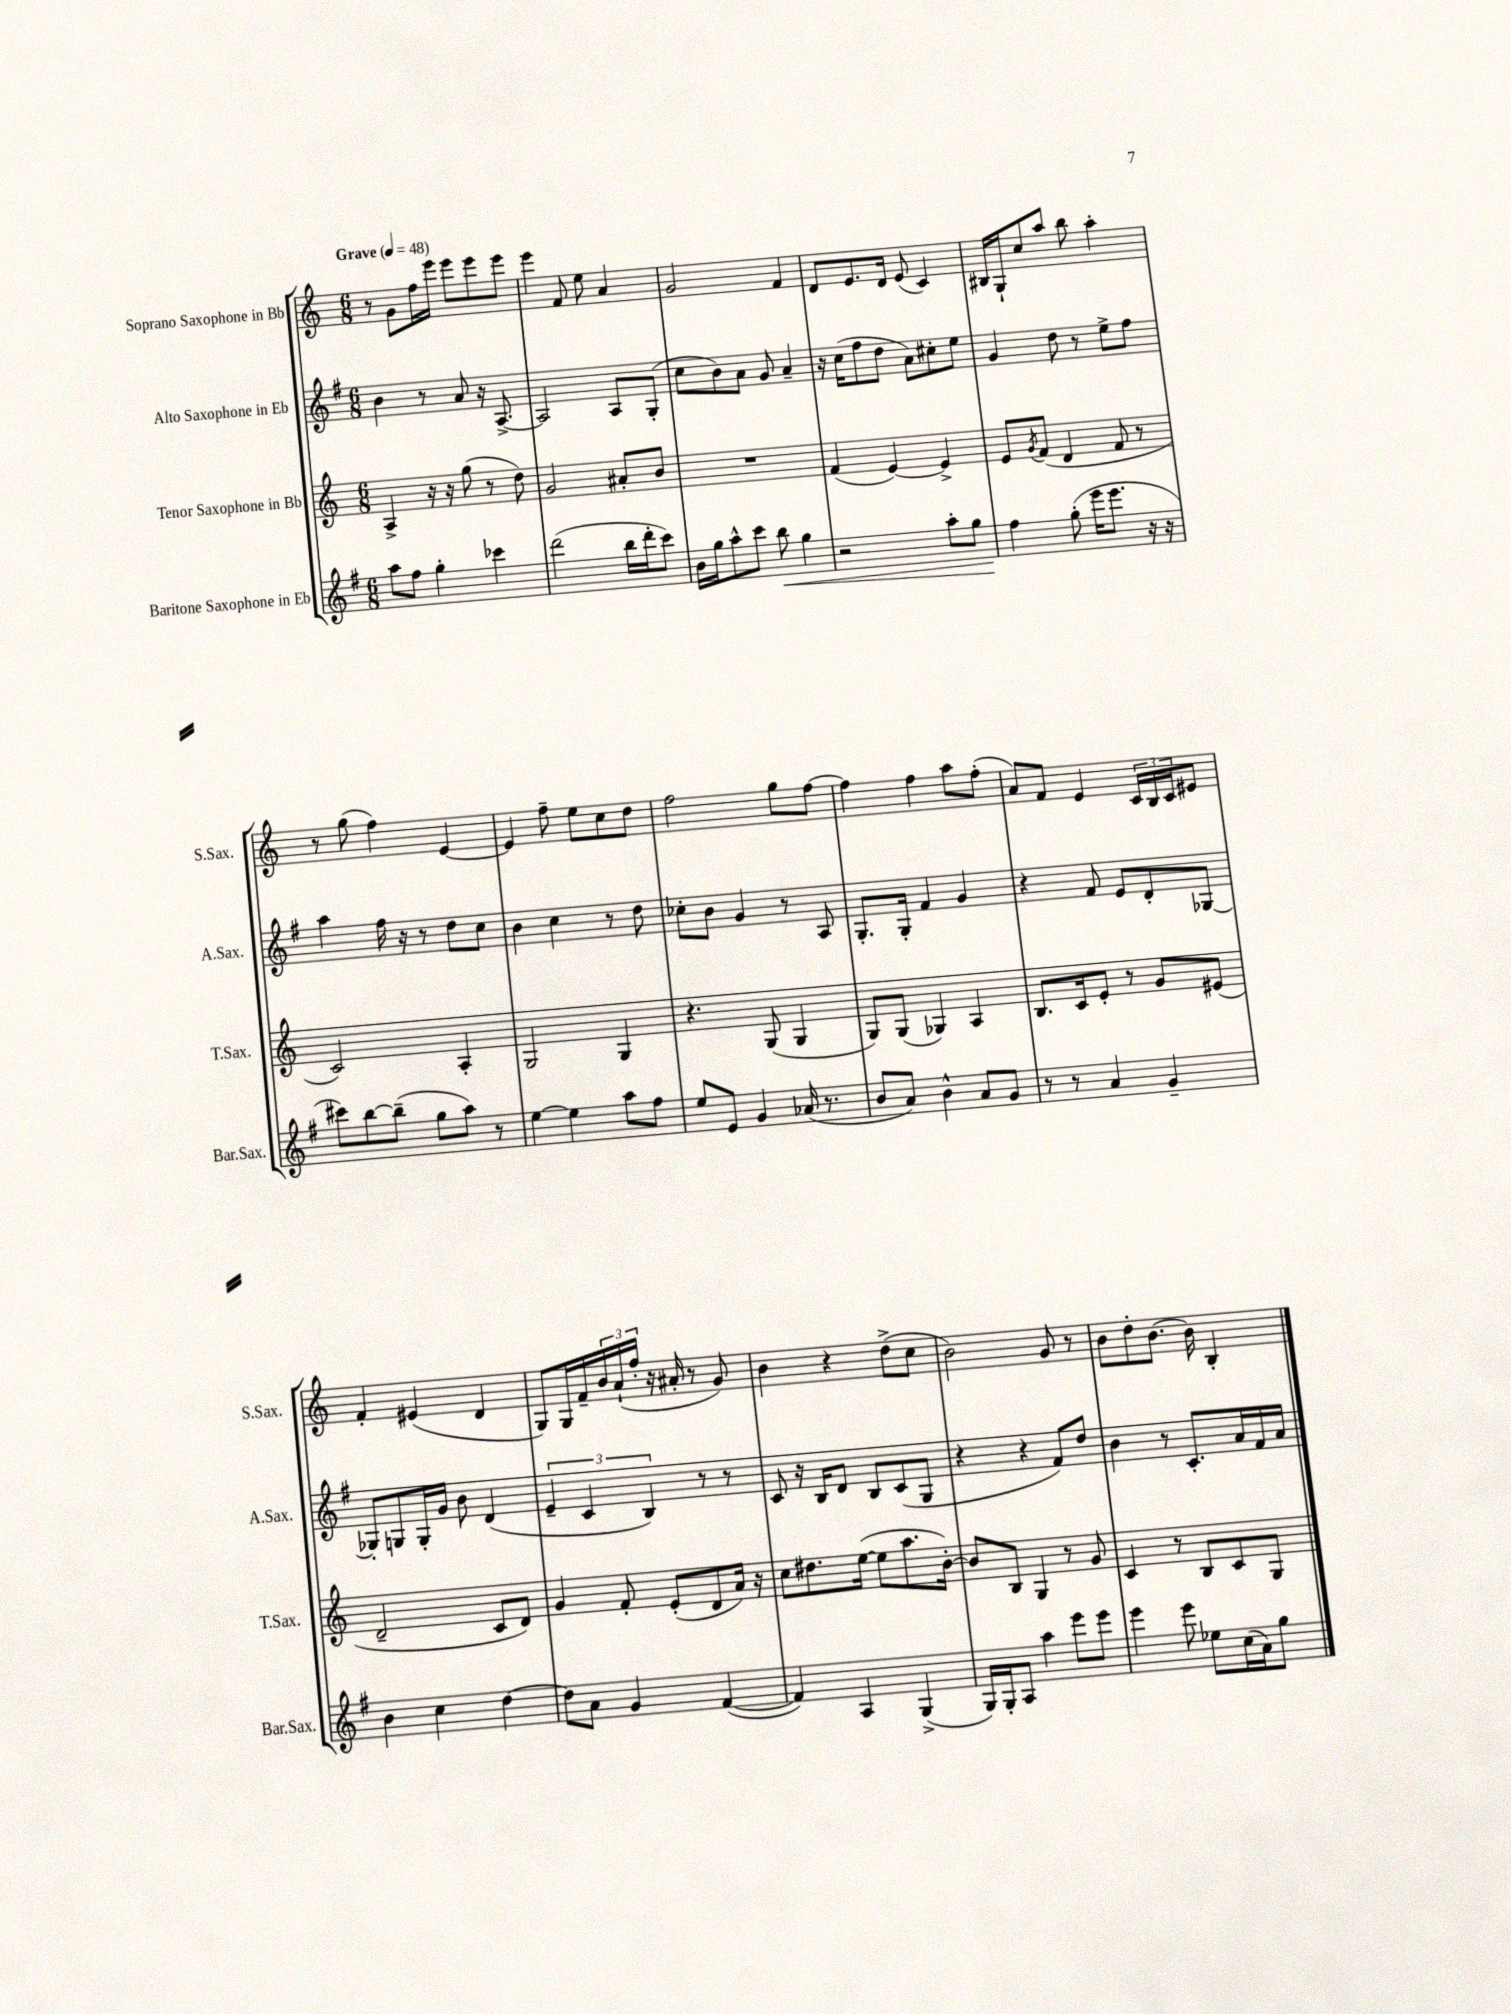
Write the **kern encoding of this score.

**kern	**dynam	**kern	**kern	**kern
*part4	*part4	*part3	*part2	*part1
*staff4	*staff4	*staff3	*staff2	*staff1
*I"Baritone Saxophone in Eb	*	*I"Tenor Saxophone in Bb	*I"Alto Saxophone in Eb	*I"Soprano Saxophone in Bb
*I'Bar.Sax.	*	*I'T.Sax.	*I'A.Sax.	*I'S.Sax.
*clefG2	*	*clefG2	*clefG2	*clefG2
*k[f#]	*	*k[]	*k[f#]	*k[]
*M6/8	*	*M6/8	*M6/8	*M6/8
*MM48	*	*MM48	*MM48	*MM48
=1	=1	=1	=1	=1
!	!	!	!	!LO:TX:a:B:t=Grave
8aa\L	.	4A^/	4b\	8r
8ff#\J	.	.	.	8g\L
4gg'\	.	16r	8r	16ff\L
.	.	16r	.	16eee\JJ
.	.	(8gg\	8a/	8eee\L
4ccc-X\	.	8r	16r	8eee\
.	.	.	[8.A^/	.
.	.	8dd\)	.	8eee\J
=2	=2	=2	=2	=2
(2ddd\	.	2g/	2A/]	4eee\
.	.	.	.	8f/
.	.	.	.	8ee\
16bb\LL	.	8a#X'/L	8A/L	4a/
16ddd'\J	.	.	.	.
8ccc\J)	.	8b/J	(8G'/J	.
=3	=3	=3	=3	=3
16b\LL	.	2.r	8cc\L	2g/
16gg\J	.	.	.	.
8aa^^\	.	.	8b\)	.
8ccc\J	.	.	8a\J	.
!	!LO:HP:b	!	!	!
8bb\	<	.	8g/	.
4gg\	.	.	4a~/	4f/
=4	=4	=4	=4	=4
2r	.	(4f/	16r	8d/L
.	.	.	(16cc\KL	.
.	.	.	8ff#\	8.e/
.	.	[4e/)	8dd\J	.
.	.	.	.	16d/Jk
.	.	.	8a\L)	(8e/
8aa'\L	.	4e^/]	8cc#X'\	4c/)
8gg\J	.	.	8ee\J	.
=5	=5	=5	=5	=5
4ff#\	.	8e/L	4g/	16B#X/LL
.	.	.	.	16G`/J
.	.	8qg/	.	.
.	.	(8f/J	.	8cc/
(8gg'\	[	4d/	8dd\	8aa/J
16eee\KL	.	.	8r	8bb\
8.eee\J	.	.	.	.
.	.	8f/	8ee^\L	4aa'\
16r	.	8r	8ff#\J	.
16r	.	.	.	.
!!LO:LB:g=z
=6	=6	=6	=6	=6
8ccc#X\L)	.	2c/)	4aa\	8r
[8bb\	.	.	.	(8gg\
(8bb~\J]	.	.	16ff#\	4ff\)
.	.	.	16r	.
8gg\L	.	.	8r	.
8aa\J)	.	4A'/	8dd\L	[4e/
8r	.	.	8cc\J	.
=7	=7	=7	=7	=7
[4ee\	.	2G/	4b\	4e/]
4ee\]	.	.	4cc\	8ff~\
.	.	.	.	8ee\L
8aa\L	.	4G/	8r	8cc\
8ff#\J	.	.	8dd\	8dd\J
=8	=8	=8	=8	=8
8ee/L	.	4.r	8cc-X'\L	2ff\
8e/J	.	.	8b\J	.
4g/	.	.	4g/	.
.	.	(8G/	.	.
(16a-X/	.	4G/	8r	8gg\L
8.r	.	.	.	.
.	.	.	8A/	[8ff\J
=9	=9	=9	=9	=9
8b/L	.	8G/L)	8.G'/L	4ff\]
8a/J)	.	(8G/J	.	.
.	.	.	16G'/Jk	.
4b^^\	.	4G-X/)	4f#/	4ff\
8a/L	.	4A/	4g/	8aa\L
8g/J	.	.	.	(8ff'\J
=10	=10	=10	=10	=10
8r	.	8.B/L	4r	8a/L)
8r	.	.	.	8f/J
.	.	16c/k	.	.
4a/	.	8e'/J	8f#/	4e/
.	.	8r	8e/L	.
4g~/	.	8g/L	8d'/	24c/LL
.	.	.	.	24B/
.	.	.	.	24c/J
.	.	(8e#X/J	[8G-X/J	8e#X/J
!!LO:LB:g=z
=11	=11	=11	=11	=11
4b\	.	2d~/	8G-X'/L]	4f'/
.	.	.	8Gn/	.
4cc\	.	.	16G'/L	(4e#X/
.	.	.	16g/JJ	.
.	.	.	8b\	.
[4dd\	.	8c/L	(4d/	4d/
.	.	8d/J)	.	.
=12	=12	=12	=12	=12
8dd\L]	.	4g/	6e~/	8G/L)
8a\J	.	.	.	16G/L
.	.	.	6c/	.
.	.	.	.	16f~/
4g/	.	8f'/	.	24b/
.	.	.	.	(24a`/
.	.	.	6B/)	24ff'/JJ
.	.	(8e'/L	.	16r
.	.	.	.	16a#X'/
([4f#/	.	8d/	8r	8r
.	.	16a/Jk)	8r	8g/)
.	.	16r	.	.
=13	=13	=13	=13	=13
4f#/])	.	8cc\L	8c/	4b\
.	.	8.dd#X\	16r	.
.	.	.	16B/KL	.
4A/	.	.	8d/J	4r
.	.	([16ee\Jk	.	.
.	.	8ee\L]	8B/L	.
(4G^/	.	8.aa\	(8c/	(8dd^\L
.	.	.	8G/J	8cc\J
.	.	[16b'\Jk)	.	.
=14	=14	=14	=14	=14
16G/LL)	.	8b/L]	4r	2b\)
16G'/J	.	.	.	.
8A/J	.	8B/J	.	.
4aa\	.	4G/	4r	.
8eee\L	.	8r	8f#/L)	8g/
8eee\J	.	8g/	8dd/J	8r
=15	=15	=15	=15	=15
4eee\	.	4c/	4b\	8b\L
.	.	.	.	8dd'\
8eee\	.	8r	8r	[8.b\J
8ee-X\L	.	8B/L	8.c'/L	.
.	.	.	.	16b\]
(16cc\L	.	8c/	.	4B'/
16a\J)	.	.	16a/L	.
8gg\J	.	8G/J	16f#/	.
.	.	.	16a/JJ	.
==	==	==	==	==
*-	*-	*-	*-	*-
